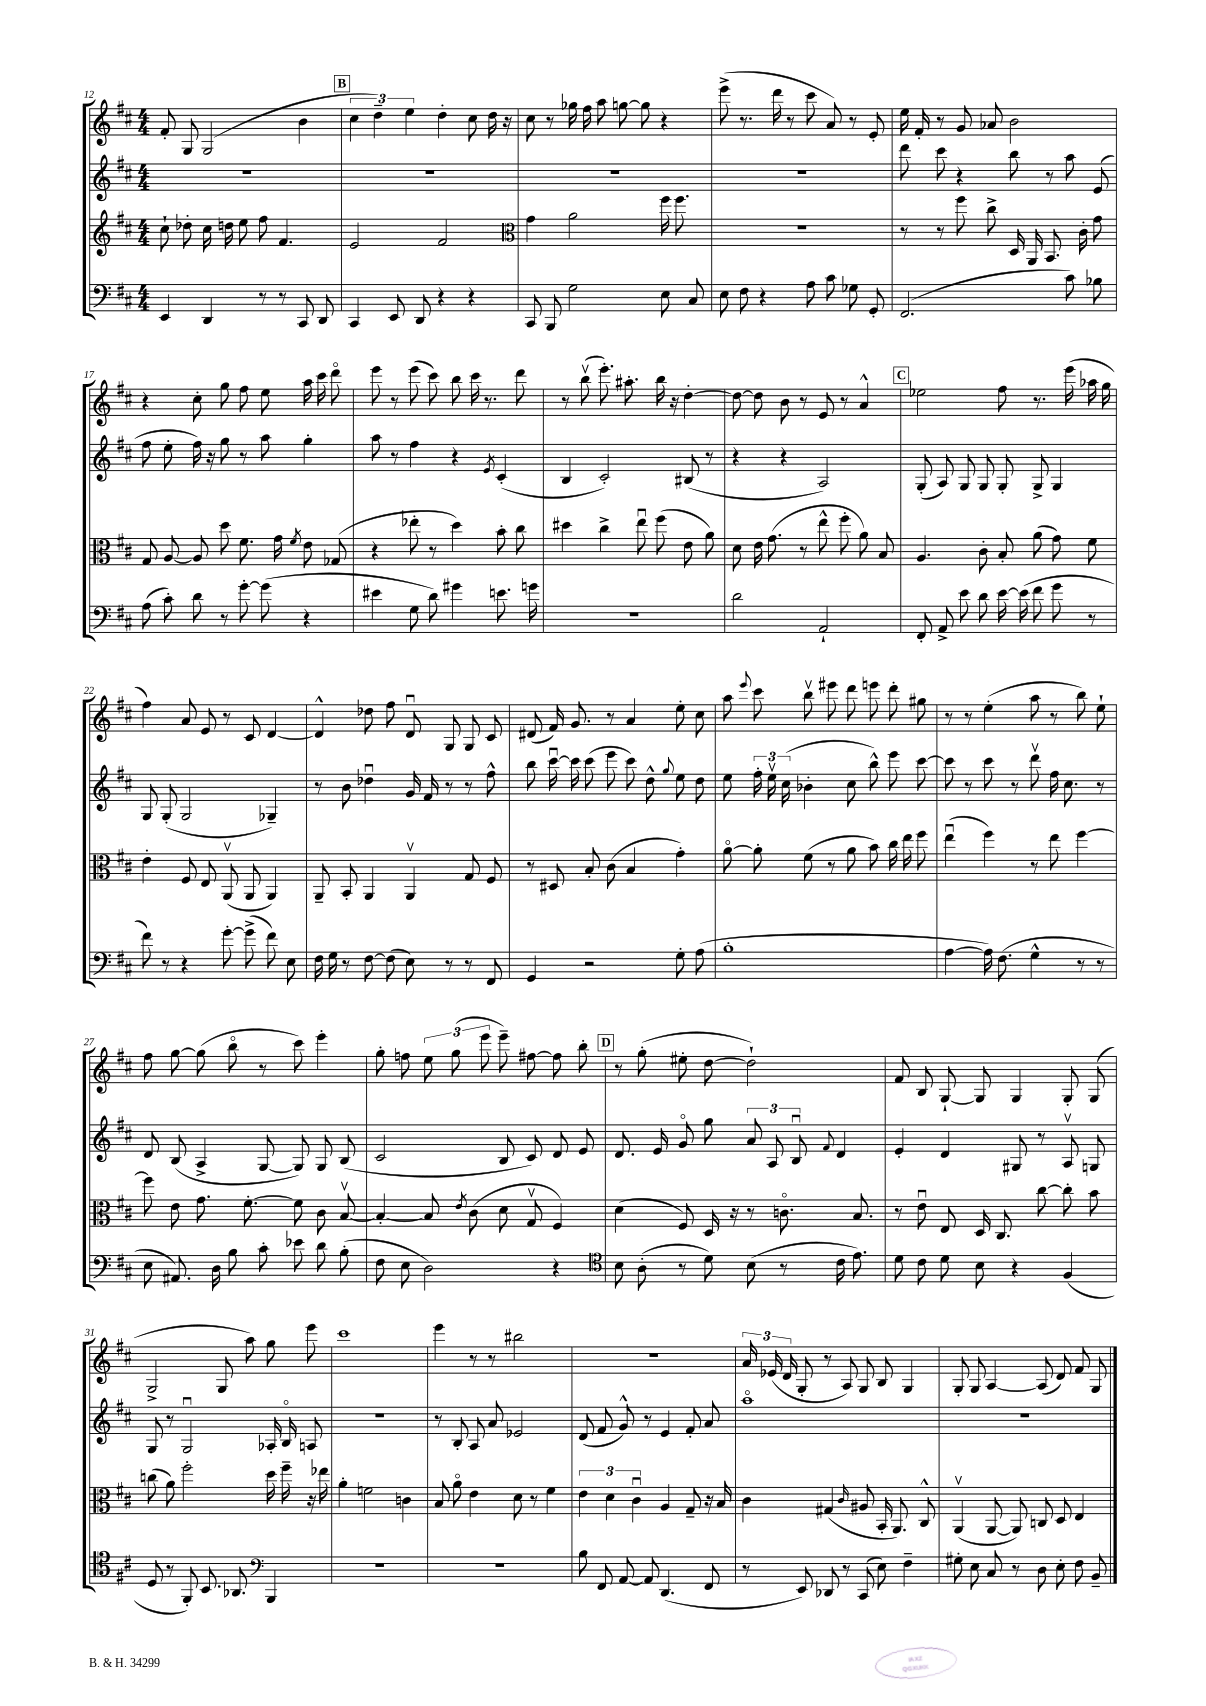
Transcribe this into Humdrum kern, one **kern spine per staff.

**kern	**kern	**kern	**kern
*part4	*part3	*part2	*part1
*staff4	*staff3	*staff2	*staff1
*clefF4	*clefG2	*clefG2	*clefG2
*k[f#c#]	*k[f#c#]	*k[f#c#]	*k[f#c#]
*M4/4	*M4/4	*M4/4	*M4/4
=12	=12	=12	=12
4EE/	8cc#`\	1r	8f#'/
.	8dd-X'\	.	8G/
4DD/	16cc#\	.	(2G/
.	16ddn\	.	.
.	8ee\	.	.
8r	8ff#\	.	.
8r	4.f#/	.	.
8CC#/	.	.	4b\
8DD/	.	.	.
!!LO:REH:place=s1:t=B
=13	=13	=13	=13
4CC#/	2e/	1r	6cc#\
.	.	.	6dd~\)
8EE/	.	.	.
.	.	.	6ee\
8DD/	.	.	.
4r	2f#/	.	4dd'\
4r	.	.	8cc#\
.	.	.	16dd\
.	.	.	16r
=14	=14	=14	=14
*	*clefC3	*	*
8CC#/	4g\	1r	8cc#\
8BBB/	.	.	8r
2G\	2a\	.	16gg-X\
.	.	.	16ff#\
.	.	.	8aa\
.	.	.	[8ggn\
.	.	.	8gg\]
8E\	16ff#\	.	4r
.	8.ff#\	.	.
8C#/	.	.	.
=15	=15	=15	=15
8E\	1r	1r	(8eee^\
8F#\	.	.	8.r
4r	.	.	.
.	.	.	16ddd\
.	.	.	8r
8A\	.	.	8ccc#\
8c#\	.	.	8a/)
8G-X\	.	.	8r
8GG'/	.	.	8e'/
=16	=16	=16	=16
(2.FF#/	8r	8ddd\	16ee\
.	.	.	16f#'/
.	8r	8ccc#\	8r
.	8ff#\	4r	8g/
.	8cc#^\	.	8a-X/
.	16D/	8bb\	2b\
.	16AA/	.	.
.	8.BB/	8r	.
8c#\)	.	8aa\	.
.	16c#'\	.	.
8B-X\	8g\	(8e/	.
!!LO:LB:g=z
=17	=17	=17	=17
(8A\	8G/	8ff#\	4r
8c#'\)	[8A/	8ee'\	.
8d\	8A/]	16ff#\)	8cc#'\
.	.	16r	.
8r	8dd\	8gg\	8gg\
[8g'\	8.f#\	8r	8ff#\
(8g\]	.	8aa\	8ee\
.	16g\	.	.
.	8qf#/	.	.
4r	8e\	4gg'\	16aa\
.	.	.	16ccc#\
.	(8G-X/	.	8ddd\
=18	=18	=18	=18
4e#X\	4r	8aa\	8eee\
.	.	8r	8r
8G\	8ee-X'\	4ff#\	(8eee\
8d\)	8r	.	8ccc#\)
4g#X\	4dd\)	4r	8bb\
.	.	.	16ccc#\
.	.	.	8.r
.	.	8qe/	.
8.en\	8b'\	(4c#'/	.
.	8cc#\	.	8ddd\
16gn\	.	.	.
=19	=19	=19	=19
1r	4dd#X\	4B/	8r
.	.	.	(8bbv\
.	4cc#^\	2c#'/)	8.eee'\)
.	.	.	8.aa#X'\
.	8eeu\	.	.
.	(8ff#\	.	16bb\
.	.	.	16r
.	8e\	(8B#X/	[4dd'\
.	8a\)	8r	.
=20	=20	=20	=20
2d\	8d\	4r	8dd\_
.	16e\	.	8dd\]
.	(8.g\	.	.
.	.	4r	8b\
.	8r	.	8r
2AA`/	8ee^^\	2A/)	8e/
.	8ff#'\	.	8r
.	8a\)	.	4a^^/
.	8B/	.	.
!!LO:REH:place=s1:t=C
=21	=21	=21	=21
8FF#'/	4.A/	(8G'/	2ee-X\
8AA^/	.	8A/)	.
8e\	.	8G/	.
8d\	8c#'\	8G/	.
[16e\	8B'/	8G'/	8ff#\
(16e\]	.	.	.
8f#\	(8a\	8G^/	8.r
8g\	8g\)	4G/	.
.	.	.	(16eee\
8r	8f#\	.	16aa-X\
.	.	.	16gg\
!!LO:LB:g=z
=22	=22	=22	=22
8f#\)	4e'\	8G/	4ff#\)
8r	.	(8G'/	.
4r	8F#/	2G/	8a/
.	8E/	.	8e/
[8g'\	(8AAv/	.	8r
(8g^\]	8AA/	.	8c#/
8f#\)	4AA/)	4G-X~/)	[4d/
8E\	.	.	.
=23	=23	=23	=23
16F#\	8AA~/	8r	4d^^/]
16G\	.	.	.
8r	8BB'/	8b\	.
[8F#\	4AA/	4dd-Xu\	8dd-X\
(8F#\]	.	.	8ff#\
8E\)	4AAv/	16g/	8du/
.	.	16f#/	.
8r	.	8r	8G/
8r	8G/	8r	8G/
8FF#/	8F#/	8ff#^^\	8c#/
=24	=24	=24	=24
4GG/	8r	8bb\	(8d#X/
.	8D#X/	[16ccc#u\	16f#/)
.	.	16ccc#\]	8.g/
2r	8B'/	(8ccc#\	.
.	(8c#\	8eee\	8r
.	4B/	8ccc#\)	4a/
.	.	8dd^^\	.
.	.	8qqgg/	.
8G'\	4g'\)	8ee\	8ee'\
(8A\	.	8dd\	8cc#\
=25	=25	=25	=25
1B'	[8a\	8ee\	8aa\
.	.	.	8qqeee/
.	8a'\]	24ff#'\	8ccc#\
.	.	24eev\	.
.	.	(24cc#\	.
.	(8f#\	4b-X'\	8bbv\
.	8r	.	8eee#X\
.	8a\	8cc#\	8ddd\
.	8b\)	8bb^^\)	8eeen\
.	16cc#\	8eee\	8ddd'\
.	16ee\	.	.
.	8ff#\	[8ccc#\	8gg#X\
=26	=26	=26	=26
[4A\	(4eeu\	8ccc#\]	8r
.	.	8r	8r
16A\])	4ff#\)	8ccc#\	(4ee'\
(8.F#\	.	.	.
.	.	8r	.
4G^^\	8r	8dddv\	8aa\
.	8ee\	16ff#\	8r
.	.	8.cc#\	.
8r	[4ff#\	.	8bb\)
8r	.	8r	8ee`\
!!LO:LB:g=z
=27	=27	=27	=27
8E\	8ff#\]	8d/	8ff#\
8.AA#X/)	8e\	(8B/	[8gg\
.	8.g\	4A^/	(8gg\]
16D\	.	.	.
8B\	.	.	8bb\
.	[8.f#'\	.	.
8c#'\	.	[8G/	8r
8e-X\	8f#\]	8G/])	8ccc#\)
8d\	8c#\	8G/	4eee'\
(8B'\	[8Bv/	(8B/	.
=28	=28	=28	=28
8F#\	4B'/_	2c#/	8gg'\
8E\	.	.	8ffn\
2D\)	8B/]	.	12ee\
.	.	.	(12gg\
.	8qe/	.	.
.	(8c#\	.	.
.	.	.	12eee\
.	8d\	8B/	8eee~\)
.	8Gv/	8c#/)	[8ff#X\
4r	4F#/)	8d/	8ff#\]
.	.	8e/	8bb'\
!!LO:REH:place=s1:t=D
=29	=29	=29	=29
*clefC4	*	*	*
8B\	(4d\	8.d/	8r
(8A'\	.	.	(8gg'\
.	.	16e/	.
8r	8F#/)	8g/	8ee#X'\
8d\)	16D/	8gg\	[8dd\
.	16r	.	.
(8B\	8r	12a/	2dd`\])
.	.	12A/	.
8r	8.cn\	.	.
.	.	12Bu/	.
.	.	8qqf#/	.
16c#\	.	4d/	.
8.e\)	8.B/	.	.
=30	=30	=30	=30
8d\	8r	4e'/	8f#/
8c#\	8eu\	.	8B/
8d\	8E/	4d/	[8G`/
8B\	16D/	.	8G/]
.	8.C#/	.	.
4r	.	8G#X/	4G/
.	[8cc#\	8r	.
(4F#/	8cc#'\]	8Av/	8G'/
.	8b\	8Gn/	(8G/
!!LO:LB:g=z
=31	=31	=31	=31
8D/	(8ccn\	8G/	2G^/
8r	8a\)	8r	.
8FF#'/)	2ff#'\	2Gu/	.
8.BB/	.	.	.
.	.	.	8G/
8.AA-X/	.	.	.
.	.	.	8aa\)
*clefF4	*	*	*
4BBB/	16dd\	16A-X'/	8gg\
.	16ff#~\	16B/	.
.	16r	8An/	8eee\
.	16ee-X\	.	.
=32	=32	=32	=32
1r	4a'\	1r	1ccc#
.	2fn\	.	.
.	4cn\	.	.
=33	=33	=33	=33
1r	8B/	8r	4eee\
.	8a\	8B'/	.
.	4e\	8A/	8r
.	.	8a/	8r
.	8d\	2e-X/	2bb#X\
.	8r	.	.
.	4f#\	.	.
=34	=34	=34	=34
8B\	6e\	(8d/	1r
8FF#/	.	8f#/	.
.	6d\	.	.
[8AA/	.	8g^^/)	.
.	6c#u\	.	.
8AA/]	.	8r	.
(4.DD/	4A/	4e/	.
.	8G~/	8f#'/	.
8FF#/	16r	8a/	.
.	16B/	.	.
=35	=35	=35	=35
8r	4c#\	1aa	24a/
.	.	.	(24e-X/
.	.	.	24d/
8EE/)	.	.	8G'/
8DD-X/	(4G#X/	.	8r
8r	.	.	8A/)
.	16qqc#/	.	.
(8CC#/	8A#X/	.	8G/
8E\)	16BB'/	.	8B/
.	8.AA/)	.	.
4F#~\	.	.	4G/
.	8C#^^/	.	.
=36	=36	=36	=36
8G#X'\	(4AAv/	1r	8G'/
8E\	.	.	8G/
8C#/	[8AA/	.	[4A/
8r	8AA/])	.	.
8D\	8Cn/	.	(8A/]
8E'\	8D/	.	8d/)
8F#\	4E/	.	8f#/
8BB~/	.	.	8G/
==	==	==	==
*-	*-	*-	*-
